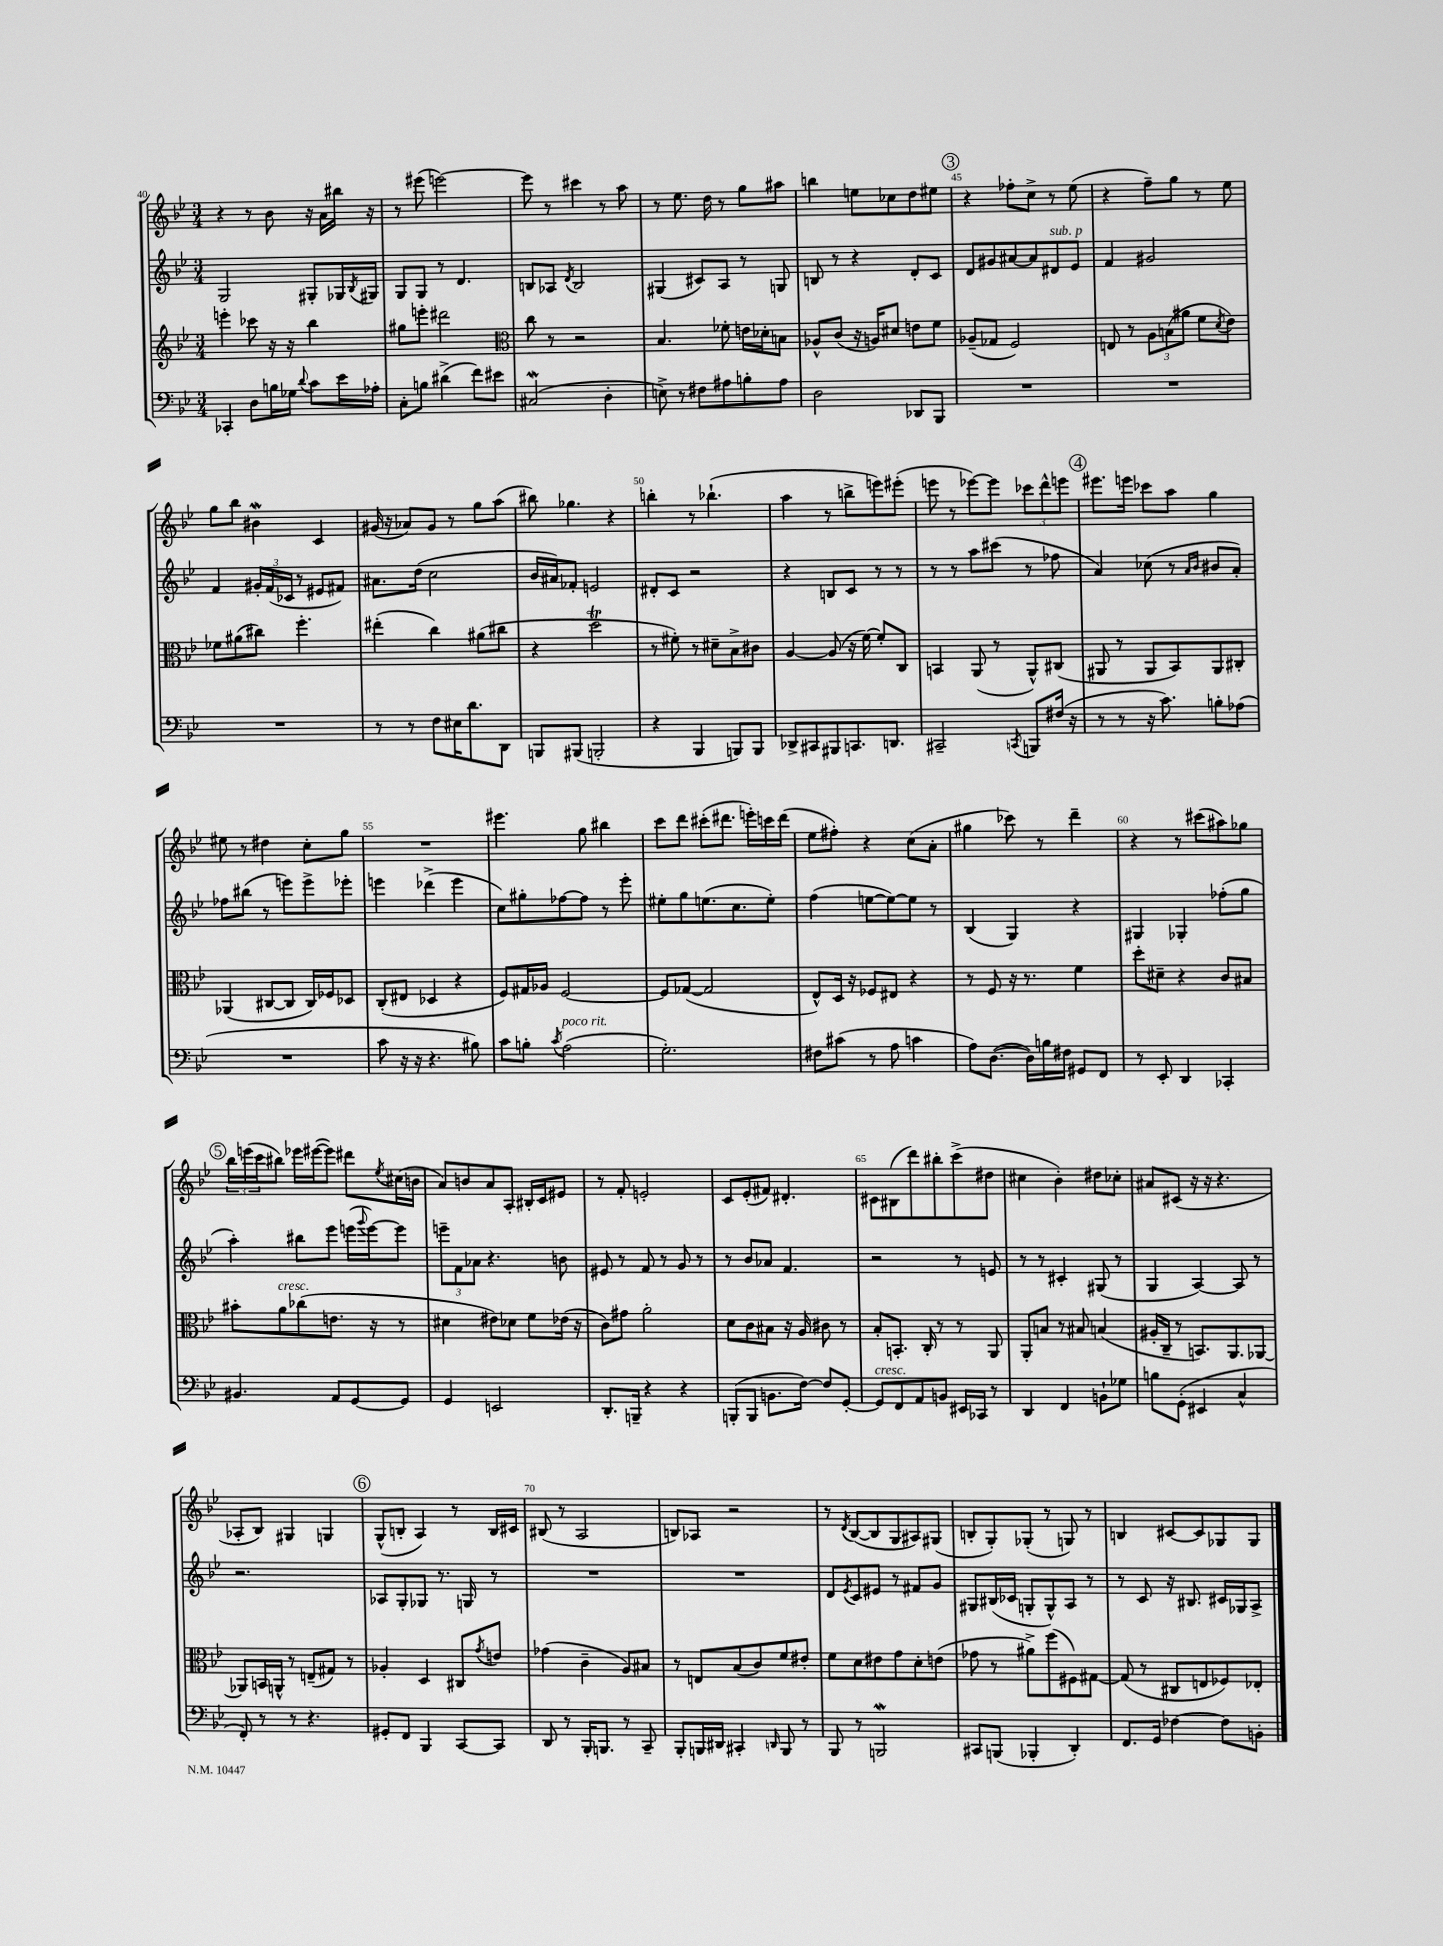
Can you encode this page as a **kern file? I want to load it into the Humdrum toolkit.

**kern	**kern	**kern	**kern
*staff4	*staff3	*staff2	*staff1
*clefF4	*clefG2	*clefG2	*clefG2
*k[b-e-]	*k[b-e-]	*k[b-e-]	*k[b-e-]
*M3/4	*M3/4	*M3/4	*M3/4
4CC-'/	4eee'\	2G/	4r
8D\L	8ccc-\	.	8r
16B\L	16r	.	8b-\
16G-\JJ	16r	.	.
8qqd/	.	.	.
8c\L	4bb-\	8G#'/L	16r
.	.	.	16a\LL
16e-\L	.	16G-/L	16bb#\JJ
.	.	8qB-/	.
16A-'\JJ	.	16G#/JJ	16r
=	=	=	=
8C'\L	8gg#\L	8G/L	8r
8B\J	8eee'\J	8G/J	(8eee#\
(4d#^\	2ddd#\	8r	[2eee\)
.	.	4.d/	.
8f\L)	.	.	.
8e#\J	.	.	.
=	=	=	=
*	*clefC3	*	*
(2C#/	8cc\	8B/L	8eee\]
.	8r	8A-/J	8r
.	.	8qd/	.
.	2r	2B/	4ccc#\
4D'\	.	.	8r
.	.	.	8aa\
=	=	=	=
8E^\)	4.B-/	(4G#/	8r
8r	.	.	8.ee-\
8F#\L	.	8c#/L)	.
.	.	.	16dd\
8A#\	8f-'\	8A/J	8r
8B'\	16e\LL	8r	8gg\L
.	16d-'\J	.	.
8A#\J	8B\J	8G/	8aa#\J
=	=	=	=
2D\	8A-^^/L	8B/	4bb\
.	(8c/J	8r	.
.	16r	4r	8ee\L
.	16A/LK)	.	.
.	8d#/J	.	8cc-\
8DD-/L	8e\L	8d'/L	8dd\
8BBB-/J	8f\J	8c/J	8ee#\J
=	=	=	=
2.r	(8A-~/L	8d/L	4r
.	8G-/J	8g#/	.
.	2F/)	[8a#/	8ff-'\L
.	.	8a#/]	8cc^\J
.	.	8d#/	8r
.	.	8e-/J	(8ee-\
=	=	=	=
2.r	8E/	4f/	4r
.	8r	.	.
.	12A\L	2g#/	8ff~\L)
.	(12B\	.	.
.	.	.	8gg\J
.	12a#\J	.	.
.	8f\L	.	8r
.	8qd/	.	.
.	8e-\J)	.	8ee-\
=	=	=	=
2.r	8f-\L	4f/	8gg\L
.	(8a#\	.	8bb-\J
.	8cc#\J)	24g#'/LL	4b#\
.	.	(24f/	.
.	.	24c-/JJ	.
.	4.ff'\	8r	.
.	.	8e#/L	4c/
.	.	8f#/J)	.
=	=	=	=
8r	(4ee#'\	8.a#\L	(16g#/
.	.	.	16r
8r	.	.	8a-/L)
.	.	(16dd\Jk	.
8F\L	4cc\)	2cc\	8g#/J
16E#\K	.	.	8r
8.d\	.	.	.
.	(8a#\L	.	8gg\L
8DD\J	8cc#\J	.	(8aa\J
=	=	=	=
8BBB/L	4r	16b-/LL	8bb#\)
.	.	16a#/J)	.
(8BBB#/J	.	8f-'/J	4.gg-\
2BBB'/	2dd\	2e/	.
.	.	.	4r
=	=	=	=
4r	8r	8d#'/L	4bb'\
.	8f#'\)	8c/J	.
4BBB-/	8r	2r	8r
.	8d#~\L	.	(4.bb-`\
8BBB/L)	8B-^\	.	.
8BBB/J	8c#\J	.	.
=	=	=	=
8DD-^/L	[4A/	4r	4aa\
8CC#/	.	.	.
8BBB#/	(8A/]	8B/L	8r
8.CC/	16r	8c/J	8bb^\L
.	[16f\)	.	.
.	8f'/]L	8r	8eee\)
8.DD/J	.	.	.
.	8C/J	8r	(8eee#'\J
=	=	=	=
2CC#~/	4BB/	8r	8eee\
.	.	8r	8r
.	(8AA/	8aa\L	[8eee-\L)
.	8r	(8ccc#\J	8eee-\]J
8qCC/	.	.	.
8BBB/L	8AA^^/L)	8r	12ccc-\L
.	.	.	12ddd^^\
(16F#/Jk	(8C#/J	8ff-\	.
.	.	.	12eee\J
16r	.	.	.
=	=	=	=
8r	8AA#/	4a/)	8.eee#\L
8r	8r	.	.
.	.	.	16eee\Jk
16r	8AA#/L	(8cc-\	8ccc-\L
8.c\)	.	.	.
.	8BB-/)	8r	8aa\J
.	.	16qqa/LL	.
.	.	16qqb-/JJ	.
8B'\L	8AA#/	8b#/L	4gg\
(8A-\J	8C#'/J	8a'/J)	.
=	=	=	=
2.r	(4AA-/	8ff-\L	8ee#\
.	.	(8bb#\J	8r
.	[8C#/L	8r	4dd#\
.	8C#/]J	8eee\L)	.
.	16C#/LL)	8eee^\	8cc'\L
.	16F-/J	.	.
.	8D-/J	8eee-'\J	8gg\J
=	=	=	=
8c\	(8C'/L	4eee\	2.r
16r	8E#/J	.	.
16r	.	.	.
4.r	4D-/	(4ddd-^\	.
.	4r	4eee\	.
8B#\)	.	.	.
=	=	=	=
8c\L	8F/L)	8cc\L)	4.eee#\
8B'\J	16G#/L	8gg#'\	.
.	16A-/JJ	.	.
8qc/	.	.	.
(2A\	[2F/	[8ff-\	.
.	.	8ff-\]J	8gg\
.	.	8r	4bb#\
.	.	8eee-'\	.
=	=	=	=
2.G'\)	8F/]L	8ee#'\L	8ccc\L
.	([8G-/J	8gg\	8ddd\J
.	2G-/]	(8.ee\	(8ccc#'\L
.	.	.	8.ddd#\J
.	.	8.cc\	.
.	.	.	16eee'\LL)
.	.	8ee'\J)	16ccc\
.	.	.	(16ddd#\JJ
=	=	=	=
8F#\L	8E-^^/L)	(4ff\	8ee-\L
(8c#\J	16D/Jk	.	8ff#'\J)
.	16r	.	.
8r	8F-/L	[8ee\L	4r
8A\	8E#/J	8ee\_)	.
4c\	4r	8ee\]J	(8cc\L
.	.	8r	8a'\J
=	=	=	=
8A\L)	8r	(4B-/	4gg#\
([8.D\J	8F/	.	.
.	16r	4G/)	8ccc-\)
16D\]LL)	8.r	.	.
16B\	.	.	8r
16F#\JJ	.	.	.
8GG#/L	4f\	4r	4ddd~\
8FF/J	.	.	.
=	=	=	=
8r	8dd'\L	4G#/	4r
8EE-'/	8d#~\J	.	.
4DD/	4r	4G-'/	8r
.	.	.	(8ccc#\L
4CC-'/	8c/L	(8ff-'\L	8aa#\)
.	8B#/J	8gg\J	8gg-\J
=	=	=	=
4.BB#/	8b#'\L	4aa'\)	24bb-\LL
.	.	.	(24eee\
.	.	.	24ccc\J
.	8a\	.	8bb#\J)
.	(8cc-\	8bb#\L	16eee-\LL
.	.	.	([16eee#\J
8AA/L	8.e\J	8eee-\J	8eee#\]J)
[8GG/	.	(16eee\LL	8ddd#\L
.	.	8qqggg/	.
.	16r	[16eee\J)	.
.	.	.	8qee-/
8GG/]J	8r	8eee\]J	(16cc#\L
.	.	.	16b\JJ
=	=	=	=
4GG/	4d#\	12eee~\L	8a/L)
.	.	12f\	.
.	.	.	8b/
.	.	12a-\J	.
2EE/	8e#\L)	4.r	8a/
.	8d-\J	.	8A'/J
.	8f\L	.	16B#'/LL
.	.	.	16c/J
.	(16e-\Jk	8b\	8e#/J
.	16r	.	.
=	=	=	=
8.DD'/L	8c\L)	8e#/	8r
.	8g#\J	8r	8f'/
16BBB~/Jk	.	.	.
4r	2a'\	8f/	2e'/
.	.	8r	.
4r	.	8g/	.
.	.	8r	.
=	=	=	=
(8BBB'/L	8d\L	8r	8c/L
8BBB/J	8c\	8b-/L	(8e-'/
8.BB\L	8B#\J	8a-/J	8f#/J)
.	16r	4.f/	4.d#'/
[16F\Jk)	16A/	.	.
8F/]L	8c#\	.	.
[8GG'/J	8r	.	.
=	=	=	=
8GG/]L	8B-'/L	2r	8c#\L
8FF/	8.BB'/J	.	(8B#\
8AA/	.	.	8ddd\)
.	16C'/	.	.
8BB/J	8r	.	8bb#'\
16EE#/LL	8r	8r	(8ccc^\
16CC-/JJ	.	.	.
8r	8AA/	8e/	8dd#\J
=	=	=	=
4DD/	8AA'/L	8r	4cc#\
.	8B/J	8r	.
4FF/	8r	4c#'/	4b-'\)
.	8B#/	.	.
8BB`\L	(4B/	(8G#/	8dd#\L
8G-\J	.	8r	8cc-'\J
=	=	=	=
8B\L	16A#'/LL	4G/	8a#/L
.	16C~/JJ	.	.
(8GG'\J	8r	.	(8c#/J
4EE#/	8.BB/L)	[4A/)	16r
.	.	.	16r
.	.	.	4.r
.	8.AA/	.	.
4C^^/	.	8A/]	.
.	[8AA-/J	8r	.
=	=	=	=
8FF'/)	8AA-/]L	2.r	8A-'/L
8r	16BB/L	.	8B-/J)
.	16AA^^/JJ	.	.
8r	8r	.	4G#/
4.r	(8E~/L	.	.
.	8G#/J)	.	4G/
.	8r	.	.
=	=	=	=
8GG#'/L	4A-'/	8A-/L	(8G^^/L
8FF/J	.	8G'/	8B'/J
4BBB-/	4D/	8G-/J	4A/)
.	.	8.r	.
[8CC/L	8C#/L	.	8r
.	.	16G/	.
.	8qg/	.	.
8CC/]J	8e/J	8r	16B/LL
.	.	.	16c#/JJ
=	=	=	=
8DD/	(4g-\	2.r	(8B#/
8r	.	.	8r
16BBB-'/LK	4c~\	.	2A/
8.BBB/J	.	.	.
8r	8A/L)	.	.
8CC~/	8B#/J	.	.
=	=	=	=
8BBB-'/L	8r	2.r	8B/L)
16BBB/L	8E/L	.	8A-/J
16DD#/JJ	.	.	.
4CC#'/	(8B-/	.	2r
.	8c/)	.	.
16qqDD/	.	.	.
8BBB/	8f/	.	.
8r	8e#'/J	.	.
=	=	=	=
8BBB-/	8f\L	8d/L	8r
.	.	8qe-/	8qd/
8r	8d\	8c/	([8B-/L
2BBB/	8e#\	8e#/J	8B-/]
.	8g\	8r	8G/
.	8d'\	8f#/L	8A#/)
.	(8e\J	8g/J	(8G#/J
=	=	=	=
8CC#/L	8g-\	8G#/L	8B'/L
(8BBB/J	8r	(16B#/L	8G'/)
.	.	16c-/JJ	.
4BBB-'/	8a#^\L)	8G'/L	(8G-'/J
.	(8ff\	8G^^/)	8r
4DD'/)	8F#\)	8A/J	8G/)
.	[8G#\J	8r	8r
=	=	=	=
8.FF/L	(8G#/]	8r	4B/
.	8r	8c/	.
16GG/Jk	.	.	.
[4F-\	8C#/L	16r	[8c#/L
.	.	8.B#/	.
.	8E/	.	8c#/]
8F-\]L	8F-/)	16c#/LL	8G-/
.	.	16G-/J	.
8BB'\J	8E-'/J	8A^/J	8G-/J
==	==	==	==
*-	*-	*-	*-
